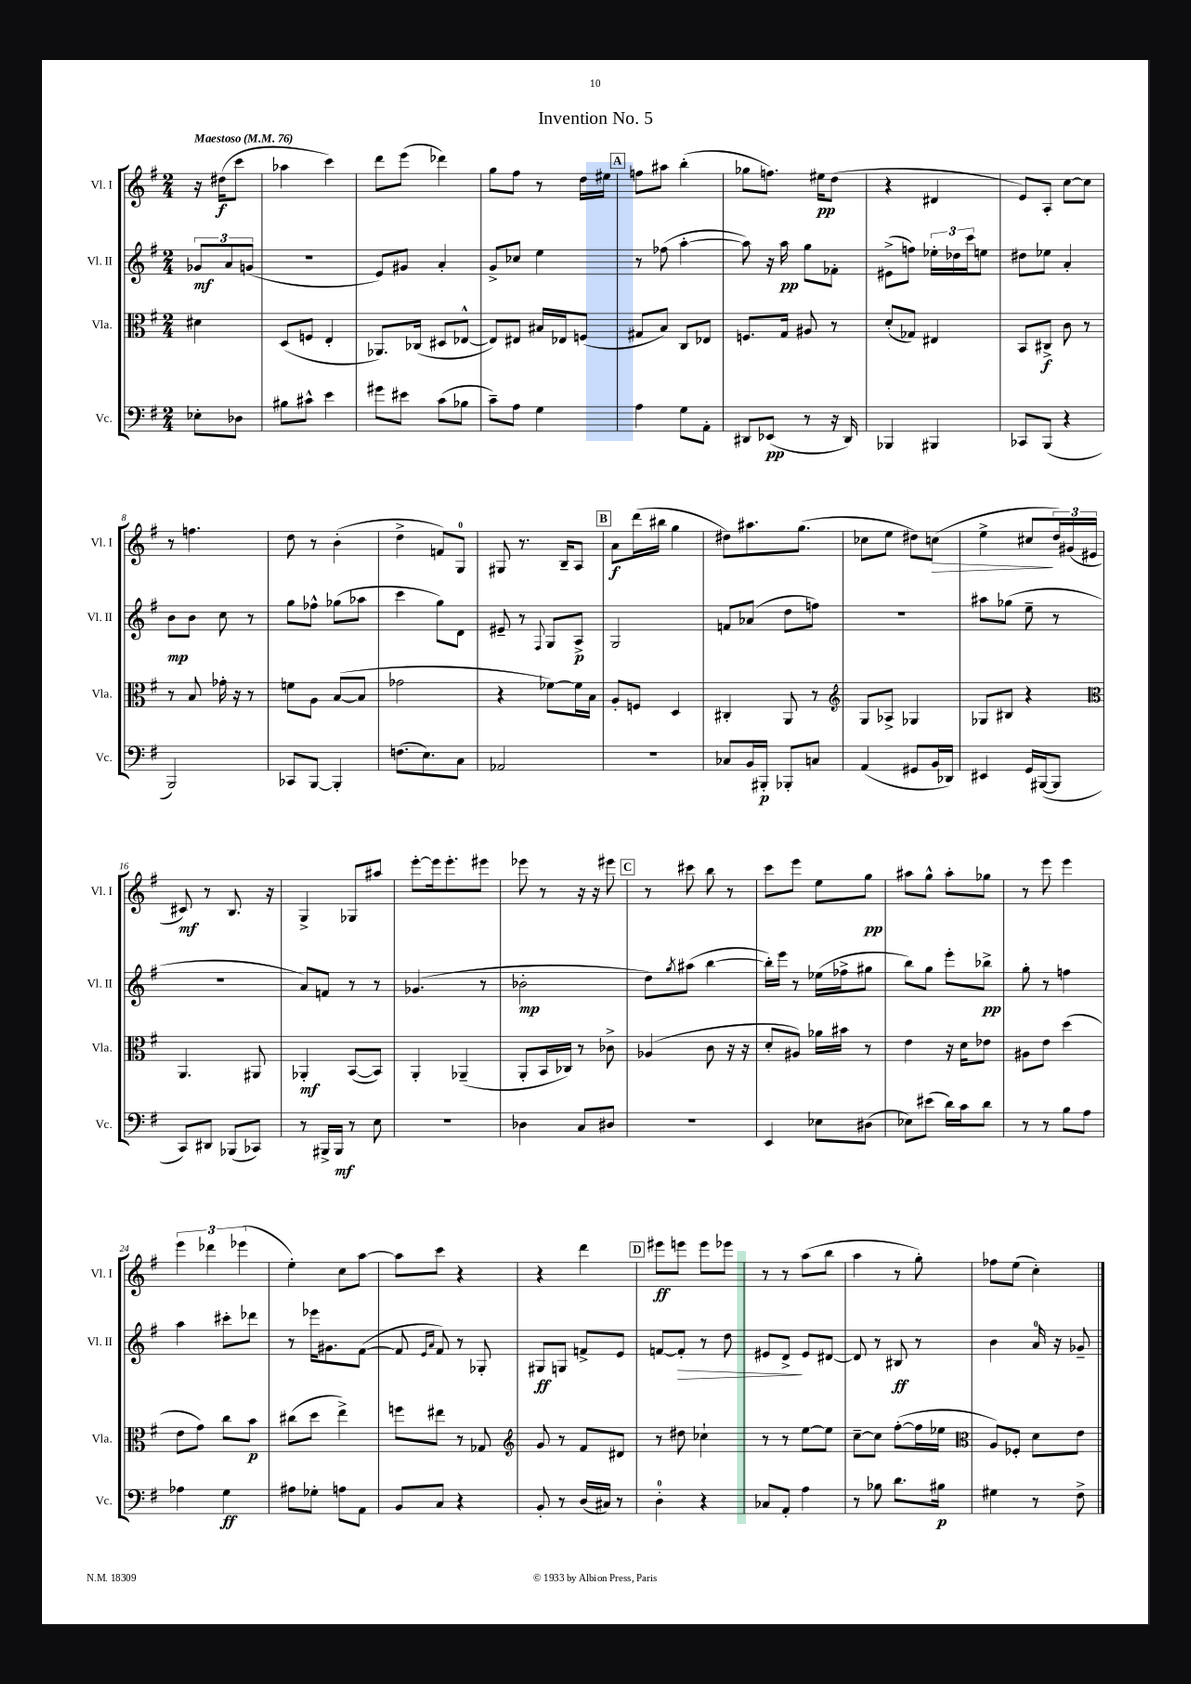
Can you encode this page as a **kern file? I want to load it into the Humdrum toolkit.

**kern	**kern	**kern	**kern
*staff4	*staff3	*staff2	*staff1
*clefF4	*clefC3	*clefG2	*clefG2
*k[f#]	*k[f#]	*k[f#]	*k[f#]
*M2/4	*M2/4	*M2/4	*M2/4
*MM76	*MM76	*MM76	*MM76
8E-'	4d#	12g-	16r
.	.	.	(16dd#
.	.	12a	.
8D-	.	.	8ccc
.	.	(12g	.
=	=	=	=
8B#	(8D	2r	4aa-
8c#^^	8F	.	.
4e	4E'	.	4ccc)
=	=	=	=
8g#	8.AA-)	8e)	8ddd
8e#	.	8g#	(8eee
.	(16C-	.	.
(8c	8D#	4a'	4ddd-)
8B-	[8E-^^	.	.
=	=	=	=
8c~)	8E-])	8g^	8gg
8A	8E#	8cc-	8ff#
4G	16B#	4ee	8r
.	16E-	.	.
.	(8F	.	16dd
.	.	.	16ee#
=	=	=	=
4A	8G#	8r	8ff
.	8B)	(8ff-	8aa#
8G	8C	[4aa'	(4bb'
8AA'	8E-	.	.
=	=	=	=
8DD#	8.F	8aa])	8gg-
(8EE-	.	16r	8.ff)
.	16G	16aa	.
8r	8A#	8gg	.
.	.	.	16ee#
16r	8r	8f-'	(8dd
16DD#)	.	.	.
=	=	=	=
4BBB-	(8d'	(8e#^	4r
.	8G-)	8ff)	.
4BBB#	4E#	24ee-'	4d#
.	.	24dd-	.
.	.	24ccc	.
.	.	8ee	.
=	=	=	=
8CC-	8BB	8dd#	8e)
(8BBB	8C#^	8ee-	8A'
4r	8c	4a'	[8cc
.	8r	.	8cc]
=	=	=	=
2BBB)	8r	8b	8r
.	8B	8b	4.ff
.	16g-'	8cc	.
.	16r	.	.
.	8r	8r	.
=	=	=	=
8CC-	8f	8gg	8dd
[8BBB	8A	8ff-^^	8r
4BBB']	([8B	(8gg-	(4b'
.	8B]	8aa-	.
=	=	=	=
(8.F	2g-	4ccc	4dd^
8.E)	.	.	.
.	.	8gg)	8f)
8C	.	8d	8G
=	=	=	=
2AA-	4r	8e#~	8G#
.	.	8r	8.r
.	.	8qqF#	.
.	[8f-)	8G	.
.	.	.	16B~
.	16f-]	8A^	8A
.	16B	.	.
=	=	=	=
2r	8A'	2G	8a
.	8F	.	(16ddd
.	.	.	16bb#
.	4D	.	4gg
=	=	=	=
8C-	4C#'	8f	8dd#)
16BB	.	(8a-	8.aa#
16BBB#'	.	.	.
8BBB-'	8AA	8dd	.
.	.	.	(8.gg
8C	8r	8ff)	.
=	=	=	=
*	*clefG2	*	*
(4AA	8G	2r	8cc-
.	8A-^	.	8ee
8GG#	4G-	.	8dd#)
16BB	.	.	(8cc
16DD-)	.	.	.
=	=	=	=
4EE#	8G-	8aa#	4ee^
.	8B#	(8gg-	.
16GG	4r	8ee~	8cc#
([16BBB#	.	.	.
8BBB#]	.	8r	24dd)
.	.	.	(24g#
.	.	.	24e#
=	=	=	=
*	*clefC3	*	*
8CC)	4.AA	2r	8c#)
8DD#	.	.	8r
(8BBB-	.	.	8.B
8CC-)	8AA#	.	.
.	.	.	16r
=	=	=	=
8r	4AA-'	8a)	4G^
16BBB#^	.	8f	.
16BBB#	.	.	.
8r	([8BB	8r	8G-
8E	8BB])	8r	8aa#
=	=	=	=
2r	4AA'	(4.g-	[8eee'
.	.	.	16eee]
.	.	.	8.eee'
.	(4AA-~	.	.
.	.	8r	8eee#
=	=	=	=
4D-	8AA'	2b-'	8eee-
.	16BB	.	8r
.	16C-)	.	.
8C	8r	.	16r
.	.	.	16r
8D#	8c-^	.	8eee#
=	=	=	=
2r	(4A-	8dd)	8r
.	.	8qgg	.
.	.	(8aa#	8ccc#
.	8c	[4bb	8bb
.	16r	.	8r
.	16r	.	.
=	=	=	=
4EE	8d'	16bb'])	8ccc
.	.	16eee	.
.	8A#)	8r	8eee
8E-	16a-	(16ee-	8ee
.	16b#	16ff-^	.
(8D#	8r	8gg#	8gg
=	=	=	=
8E-)	4e	8bb)	8aa#
(8e#	.	8gg	8gg^^
16d)	16r	8eee'	8aa#'
16c	16d	.	.
8d	8e-	8bb-^	8gg-
=	=	=	=
8r	8A#	8gg'	8r
8r	8e	8r	8eee
8B	(4dd	4ff	4eee
8A	.	.	.
=	=	=	=
4A-	8e	4aa	6eee
.	8g)	.	.
.	.	.	6ddd-
4G	8cc	8ccc#'	.
.	.	.	(6eee-
.	8b	8ddd-	.
=	=	=	=
8A#	(8cc#	8r	4ee')
8G-'	8dd	16eee-	.
.	.	8.g#	.
8A	4ee^)	.	8cc
8AA	.	([8f#	[8aa
=	=	=	=
8BB	8ff	8f#]	8aa]
.	.	16qqe	.
.	.	16qqa	.
8C	8ee#	8f#)	8ccc
4r	8r	8r	4r
.	8G-	8G-'	.
=	=	=	=
*	*clefG2	*	*
8BB'	8g	8G#	4r
8r	8r	8G	.
(16D	8f#	8f^	4ddd
16C#)	.	.	.
8r	8d#	8e	.
=	=	=	=
4D'	8r	[8f	8eee#
.	8dd#	8f']	8eee
4r	4cc-`	8r	8eee
.	.	8dd	8eee-
=	=	=	=
8C-	8r	8e#	8r
8AA'	8r	8d^	8r
4A	[8ee	8e#	(8aa
.	8ee]	[8d#	8bb
=	=	=	=
8r	[8cc~	8d#]	4aa
8B-	8cc]	8r	.
8.d	([8ff#'	8B#	8r
.	16ff#]	8r	8gg')
16B#	16ee-	.	.
=	=	=	=
*	*clefC3	*	*
4G#	8A)	4b	8ff-
.	8F-'	.	(8ee
8r	8d	16a	4cc')
.	.	16r	.
8F#^	8e	8g-~	.
==	==	==	==
*-	*-	*-	*-
